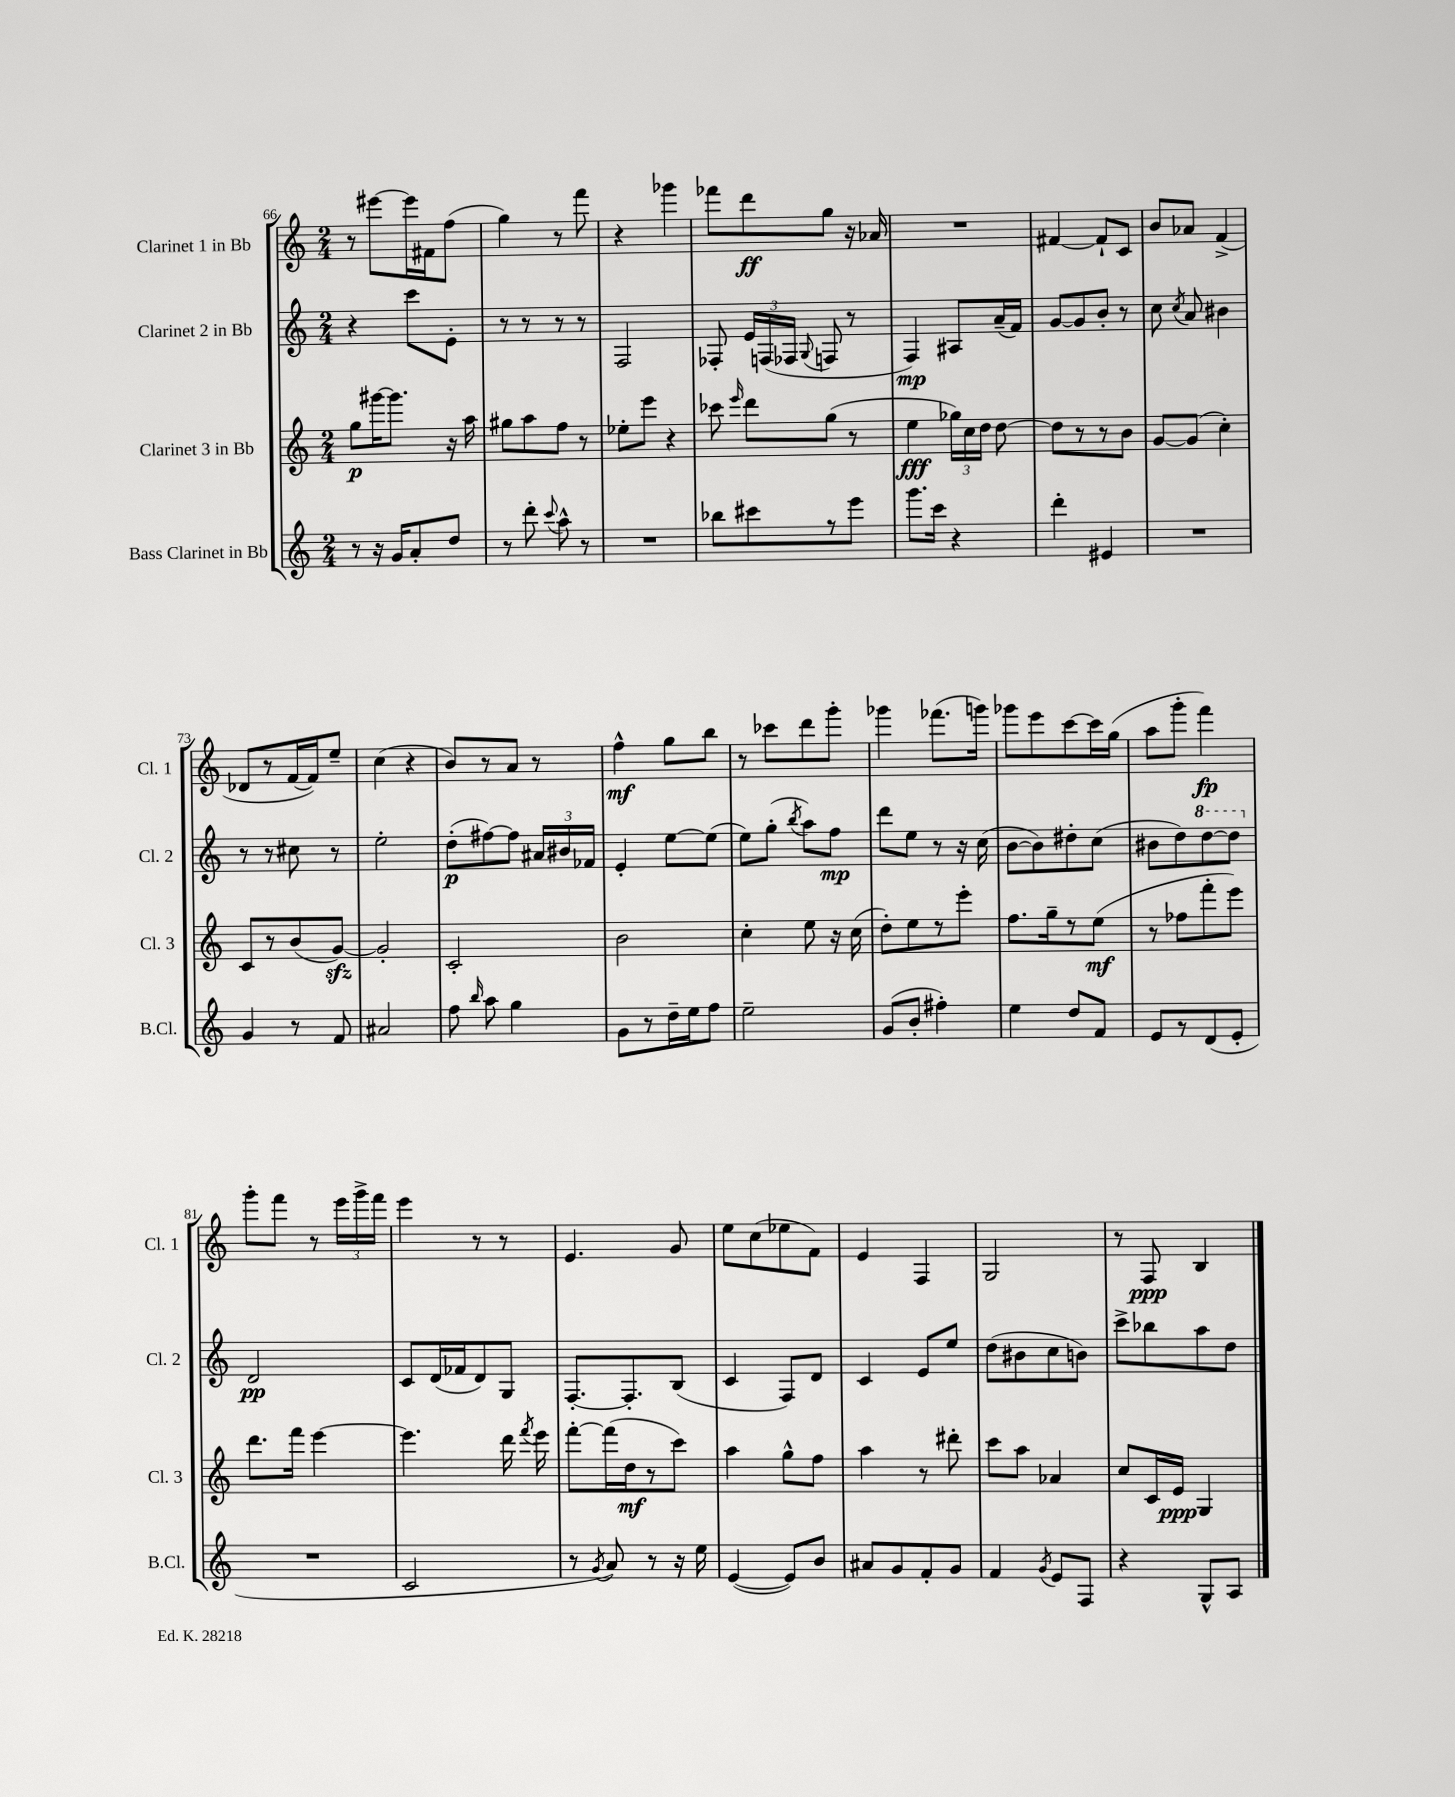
<<
\new StaffGroup <<
\new Staff = "s0" \with { instrumentName = "Clarinet 1 in Bb" shortInstrumentName = "Cl. 1" } {
    \clef treble \key c \major \numericTimeSignature \time 2/4
    \autoBeamOff r8 eis'''8[~ eis'''16 fis'16 f''8]( |
    g''4) r8 f'''8 |
    r4 ges'''4 |
    fes'''8[ d'''8\ff g''8] r16 aes'16 |
    R2 |
    fis'4~ fis'8[-! c'8] |
    b'8[ aes'8] f'4->( |
    des'8[ r8 f'16~ f'16) e''8]-- |
    c''4( r4 |
    b'8[) r8 a'8] r8 |
    f''4-^\mf g''8[ b''8] |
    r8 ces'''8[ d'''8 g'''8]-. |
    ges'''4 fes'''8.[( g'''16]) |
    ges'''8[ e'''8 c'''8~ c'''16 g''16]( |
    a''8[ g'''8]-. f'''4\fp) |
    g'''8[-. f'''8] r8 \tuplet 3/2 { e'''16[ g'''16-> f'''16] } |
    e'''4 r8 r8 |
    e'4. g'8 |
    e''8[ c''8( ees''8 f'8]) |
    e'4 f4 |
    g2 |
    r8 f8\ppp b4 \bar "|." |
}
\new Staff = "s1" \with { instrumentName = "Clarinet 2 in Bb" shortInstrumentName = "Cl. 2" } {
    \clef treble \key c \major \numericTimeSignature \time 2/4
    \autoBeamOff r4 c'''8[ e'8]-. |
    r8 r8 r8 r8 |
    f2 |
    fes8-. \tuplet 3/2 { e'16[ f16( fes16] } \appoggiatura { g8 } f8 r8 |
    f4\mp) ais8[ a'16--( f'16]) |
    g'8[~ g'8 b'8]-. r8 |
    c''8 \acciaccatura { c''8 } a'8 bis'4 |
    r8 r8 cis''8 r8 |
    e''2-. |
    d''8[-.\p( fis''8~) fis''8] \tuplet 3/2 { ais'16[ bis'16 fes'16] } |
    e'4-. e''8[~ e''8]( |
    e''8[) g''8]-.( \acciaccatura { b''8 } a''8[) f''8]\mp |
    d'''8[ e''8] r8 r16 c''16( |
    b'8[~ b'8) dis''8-. c''8]( |
    bis'8[ d''8) \ottava #1 d'''8~ d'''8] \ottava #0 |
    d'2\pp |
    c'8[ d'16( fes'16 d'8) g8] |
    f8.[~-. f8.-. b8]( |
    c'4 f8[) d'8] |
    c'4 e'8[ e''8] |
    d''8[( bis'8 c''8 b'8]) |
    c'''8[-> bes''8 a''8 d''8] \bar "|." |
}
\new Staff = "s2" \with { instrumentName = "Clarinet 3 in Bb" shortInstrumentName = "Cl. 3" } {
    \clef treble \key c \major \numericTimeSignature \time 2/4
    \autoBeamOff g''8[\p gis'''16~ gis'''8.] r16 a''16 |
    gis''8[ a''8 f''8] r8 |
    ees''8[-. e'''8] r4 |
    ces'''8 \grace { e'''16 } d'''8[ g''8]( r8 |
    e''4\fff \tuplet 3/2 { ges''16[) c''16 d''16] } d''8~ |
    d''8[ r8 r8 b'8] |
    g'8[~ g'8]( c''4-.) |
    c'8[ r8 b'8( g'8]~\sfz) |
    g'2-. |
    c'2-. |
    b'2 |
    c''4-. e''8 r16 c''16( |
    d''8[-.) e''8 r8 e'''8]-. |
    f''8.[ g''16-- r8 e''8]\mf( |
    r8 fes''8[ f'''8-. e'''8]) |
    d'''8.[ f'''16] e'''4~ |
    e'''4. d'''16 \acciaccatura { f'''8 } e'''16 |
    f'''8[~-. f'''16( d''16\mf r8 c'''8]) |
    a''4 g''8[-^ f''8] |
    a''4 r8 dis'''8-. |
    c'''8[ a''8] aes'4 |
    c''8[ c'16 e'16]\ppp g4 \bar "|." |
}
\new Staff = "s3" \with { instrumentName = "Bass Clarinet in Bb" shortInstrumentName = "B.Cl." } {
    \clef treble \key c \major \numericTimeSignature \time 2/4
    \autoBeamOff r8 r16 g'16[ a'8-. d''8] |
    r8 d'''8-. \appoggiatura { c'''8 } a''8-^ r8 |
    R2 |
    bes''8[ cis'''8 r8 e'''8] |
    g'''8.[ c'''16] r4 |
    d'''4-. eis'4 |
    R2 |
    g'4 r8 f'8 |
    ais'2 |
    f''8 \grace { b''16 } a''8 g''4 |
    g'8[ r8 d''16-- e''16 f''8] |
    e''2-- |
    g'8[( b'8]-. fis''4-.) |
    e''4 d''8[ f'8] |
    e'8[ r8 d'8( e'8]-. |
    R2 |
    c'2 |
    r8 \acciaccatura { g'8 } a'8) r8 r16 e''16 |
    e'4~( e'8[) b'8] |
    ais'8[ g'8 f'8-. g'8] |
    f'4 \acciaccatura { g'8 } e'8[ f8] |
    r4 g8[-^ a8] \bar "|." |
}
>>
>>
\layout { \context { \Score currentBarNumber = #66 } }
